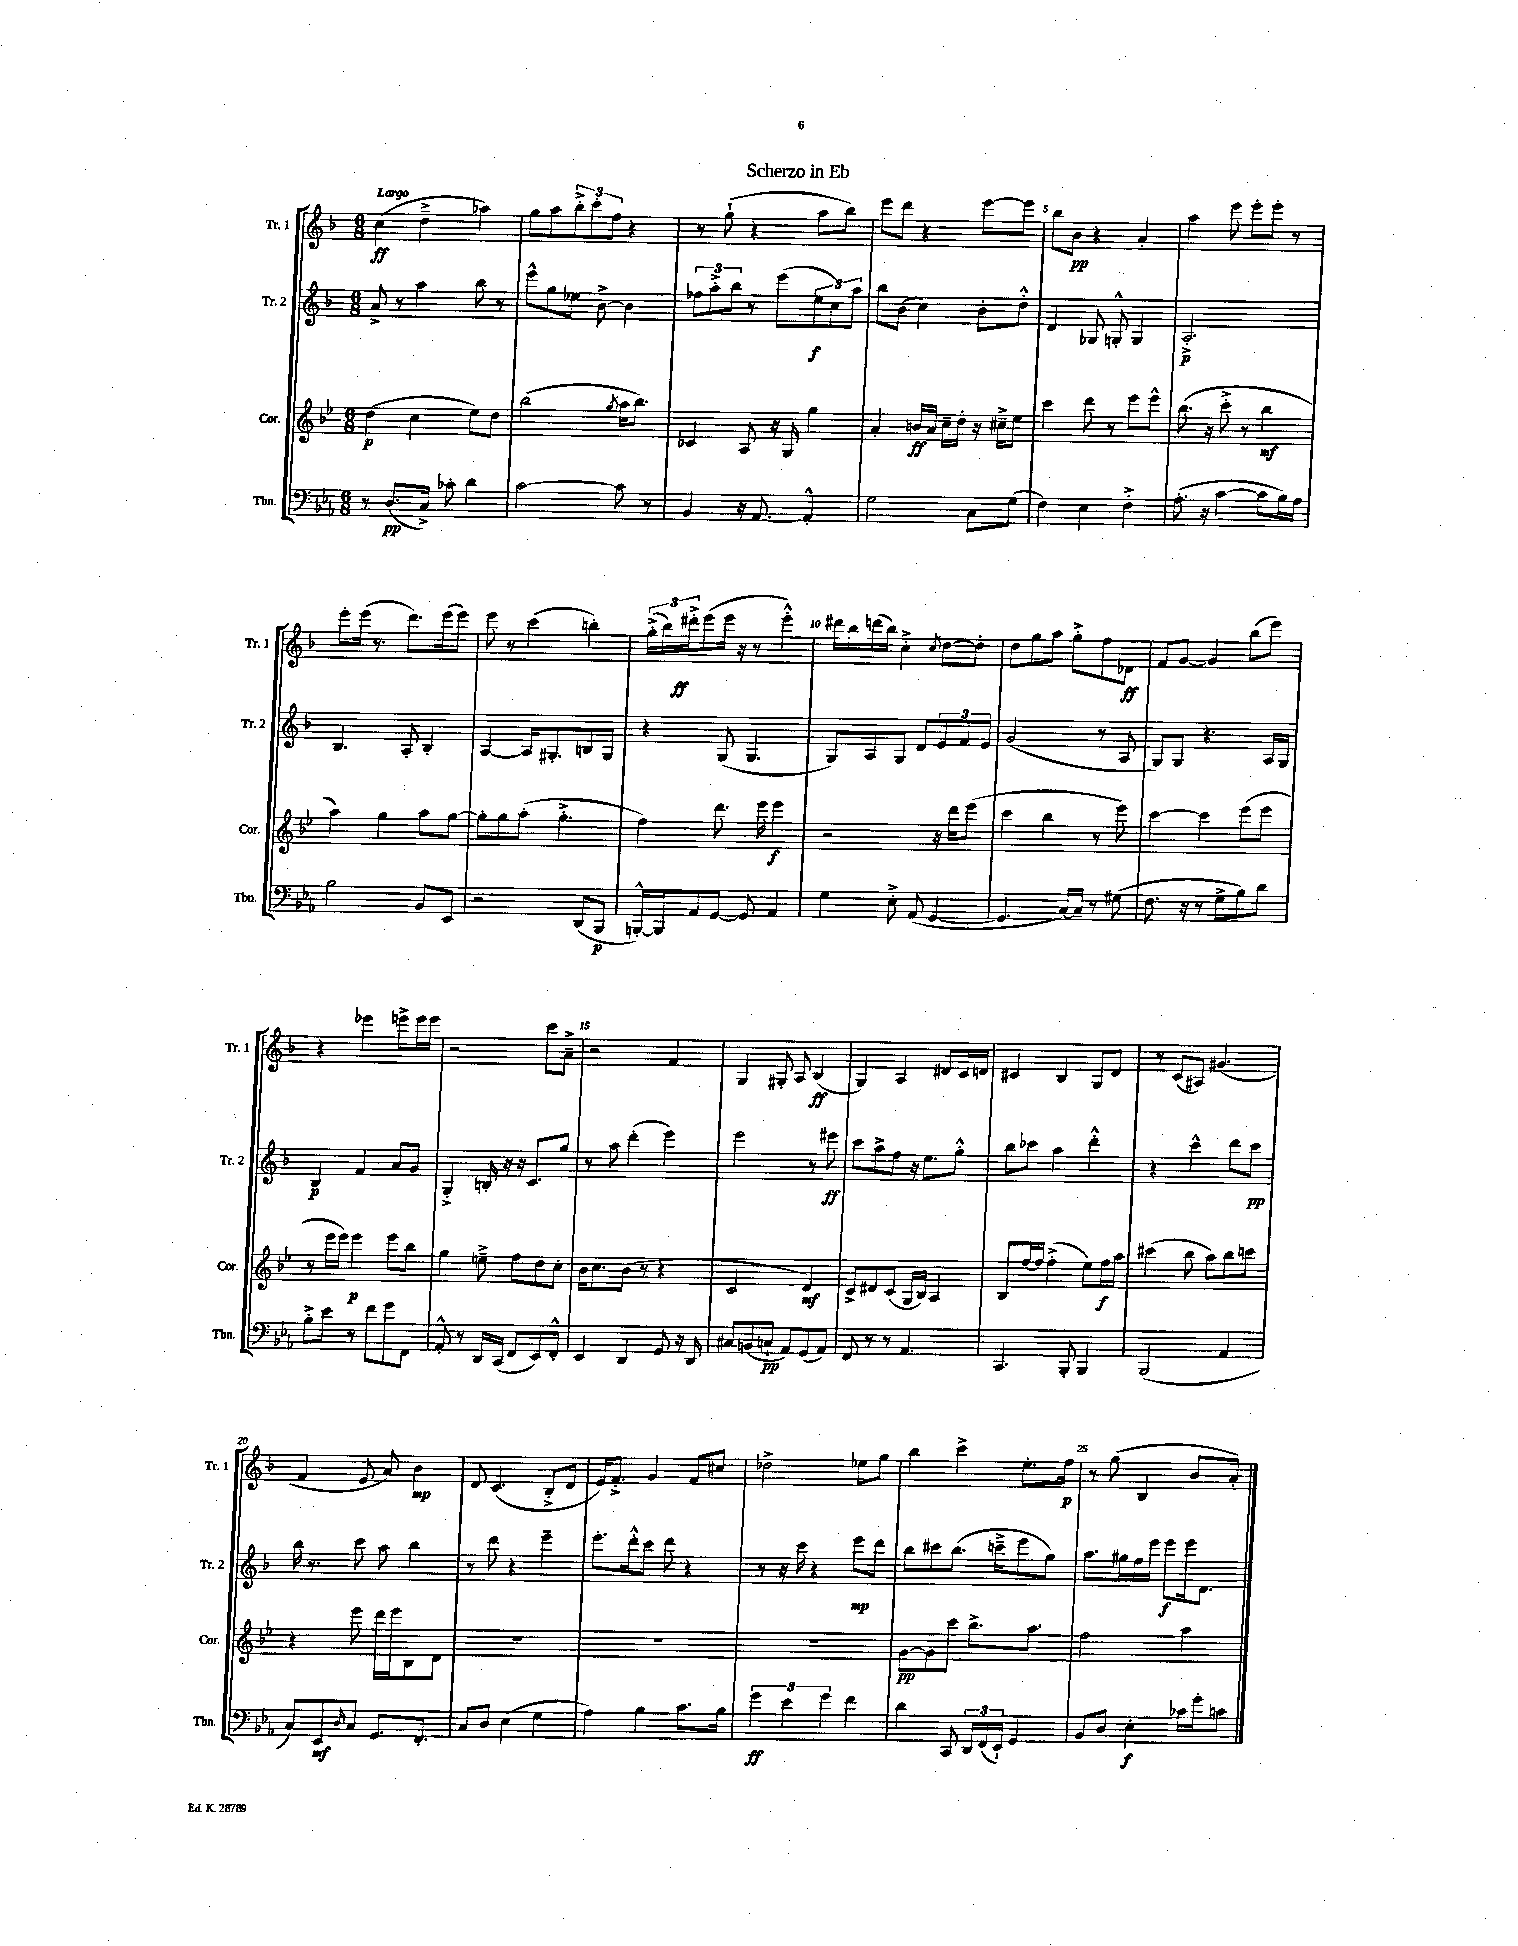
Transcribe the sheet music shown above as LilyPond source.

\header { title = "Scherzo in Eb" }
<<
\new StaffGroup <<
\new Staff = "s0" \with { instrumentName = "Tr. 1" shortInstrumentName = "Tr. 1" } {
    \clef treble \key f \major \numericTimeSignature \time 6/8 \tempo "Largo"
    c''4\ff( d''4---> aes''4) |
    g''8 a''8 \tuplet 3/2 { bes''8-.-> c'''8-. f''8 } r4 |
    r8 g''8-!( r4 a''8 bes''8) |
    e'''8 d'''8 r4 e'''8~ e'''8 |
    bes''8 bes'8\pp r4 a'4-. |
    a''4 e'''8 e'''8-. e'''8-. r8 |
    e'''8-. e'''16( r8. d'''8.) e'''16( e'''8) |
    e'''8 r8 c'''4( b''4-.) |
    \tuplet 3/2 { g''16-.->( bes''16) dis'''16-.->\ff } e'''8( e'''16 r16 r8 e'''4-.-^) |
    dis'''16 bes''16 d'''16( bes''16) c''4-.-> \acciaccatura { c''8 } d''8~ d''8-. |
    d''8 g''8 a''8 g''8-.-> f''8 des'8\ff |
    f'8 g'8~ g'4 bes''8( e'''8) |
    r4 ees'''4 e'''8-> e'''16 e'''16 |
    r2 c'''8 a'8---> |
    r2 f'4 |
    g4 gis8-. a8 bes4\ff( |
    g4) a4 dis'8 c'16 d'16 |
    cis'4 bes4 g8 d'8 |
    r8 c'8( ais8) gis'4.( |
    f'4 e'8 a'8) bes'4\mp |
    d'8 c'4.( bes8-.-> d'8 |
    e'16) f'8.-.-> g'4 f'8 cis''8 |
    des''2-> ees''8 g''8 |
    bes''4 c'''4-> e''8.-. f''16\p |
    r8 g''8( bes4 bes'8 a'8-.) \bar "|." |
}
\new Staff = "s1" \with { instrumentName = "Tr. 2" shortInstrumentName = "Tr. 2" } {
    \clef treble \key f \major \numericTimeSignature \time 6/8
    a'8-> r8 a''4 bes''8 r8 |
    e'''8-^ g''8 ees''8 bes'8~-> bes'4 |
    \tuplet 3/2 { fes''8 a''8-.-> bes''8 } r8 e'''8( \tuplet 3/2 { e''8\f c''8) a''8 } |
    bes''8 bes'8( c''4) bes'8-. d''8-.-^ |
    d'4 ges8 g8-.-^ g4 |
    a2.-.->\p |
    bes4. a8-. bes4-. |
    a4~ a16 gis8.-. b8 gis8 |
    r4 g8( g4. |
    g8) a8 g8 d'8 \tuplet 3/2 { e'8 f'8 e'8 } |
    g'2( r8 a8 |
    g8) g8 r4. a16 g16 |
    bes4\p f'4 a'8 g'8 |
    g4-.-> b16-. r16 r16 c'8. g''8 |
    r8 a''8 d'''4-.( e'''4) |
    e'''2 r8 eis'''8\ff |
    c'''8 a''8-> f''8 r16 e''8. g''8-.-^ |
    bes''8 ces'''8 a''4 d'''4-.-^ |
    r4 c'''4-^ d'''8 c'''8\pp |
    bes''16 r8. c'''8 a''8 bes''4 |
    r8 d'''8 r4 e'''4-- |
    e'''8.-. d'''16-.-^ c'''8 d'''8 r4 |
    r8 r16 c'''16 r4 e'''8\mp d'''8 |
    bes''8 cis'''8 bes''8.( c'''16---> e'''8 g''8) |
    a''8. gis''16 f''16 e'''16 e'''8\f e'''16 d'8. \bar "|." |
}
\new Staff = "s2" \with { instrumentName = "Cor." shortInstrumentName = "Cor." } {
    \clef treble \key bes \major \numericTimeSignature \time 6/8
    d''4\p( c''4 ees''8) d''8 |
    bes''2( \acciaccatura { g''8 } a''16 bes''8.) |
    ces'4 a8 r16 g16 g''4 |
    a'4-. b'16\ff a'16 c''16-- d''16-. r16 cis''16---> ees''8 |
    c'''4 d'''8 r8 ees'''8 ees'''8-^ |
    bes''8.( r16 c'''8-.-> r8 bes''4\mf |
    a''4) g''4 a''8 g''8~ |
    g''8-. g''8 a''8-.( g''4.-.-> |
    f''4) d'''8. ees'''16 ees'''4\f |
    r2 r16 d'''16 ees'''8( |
    c'''4 bes''4 r8 ees'''8) |
    c'''4~ c'''4 ees'''8( ees'''8 |
    r8 ees'''16 ees'''16) ees'''4\p ees'''8 bes''8 |
    g''4 e''8---> f''8 d''8 c''8-. |
    bes'16 c''8. bes'8( r8 r4 |
    c'2 d'4\mf) |
    c'8-> dis'8 c'8( g16 bes16) a4 |
    bes8 f''16~ f''16 f''4-.->( ees''8) f''16\f a''16 |
    cis'''4( bes''8 a''8) bes''8 c'''8 |
    r4 ees'''8 d'''16 ees'''16 bes8 d'8 |
    R2. |
    R2. |
    R2. |
    g'8~\pp g'8 c'''8 bes''8.-> a''8. |
    f''2 a''4 \bar "|." |
}
\new Staff = "s3" \with { instrumentName = "Tbn." shortInstrumentName = "Tbn." } {
    \clef bass \key ees \major \numericTimeSignature \time 6/8
    r8 d8.\pp( c16->) ces'8-. d'4 |
    c'2~ c'8 r8 |
    bes,4 r16 aes,8.~ aes,4-.-^ |
    g2 c8 g8( |
    f4) ees4 f4-.-> |
    aes8.-.( r16 c'4~ c'8 bes16) aes16 |
    bes2 bes,8 ees,8 |
    r2 d,8( bes,,8\p |
    b,,16~-.-^) b,,16 aes,8 g,8~ g,8 aes,4 |
    g4 ees8-.-> aes,8( g,4~ |
    g,4. c16~) c16-- r8 gis8( |
    f8. r16 r8 g8-> bes8) d'8 |
    bes8-.-> ees'8 r8 f'8 g'8 f,8 |
    aes,8-.-^ r8 d,16 c,16( f,8 ees,8) f,8-.-^ |
    ees,4 d,4 g,8 r16 d,16 |
    cis8 b,8( c8-!\pp aes,8) g,8( aes,8) |
    f,8 r8 r8 aes,4. |
    c,4. bes,,8-. bes,,4 |
    bes,,2( aes,4 |
    c8) ees,8\mf \grace { d16 } c8 g,8. f,8.-. |
    c8 d8 ees4( g4 |
    aes4) bes4 c'8. bes16 |
    \tuplet 3/2 { g'4\ff ees'4 g'4 } f'4 |
    d'4 c,8 \tuplet 3/2 { d,16 f,16( ees,16-!) } g,4 |
    bes,8 d8 ees4-.\f ces'16 g'16-. c'8 \bar "|." |
}
>>
>>
\layout { \context { \Score \override BarNumber.break-visibility = ##(#f #t #t) barNumberVisibility = #(every-nth-bar-number-visible 5) } }
